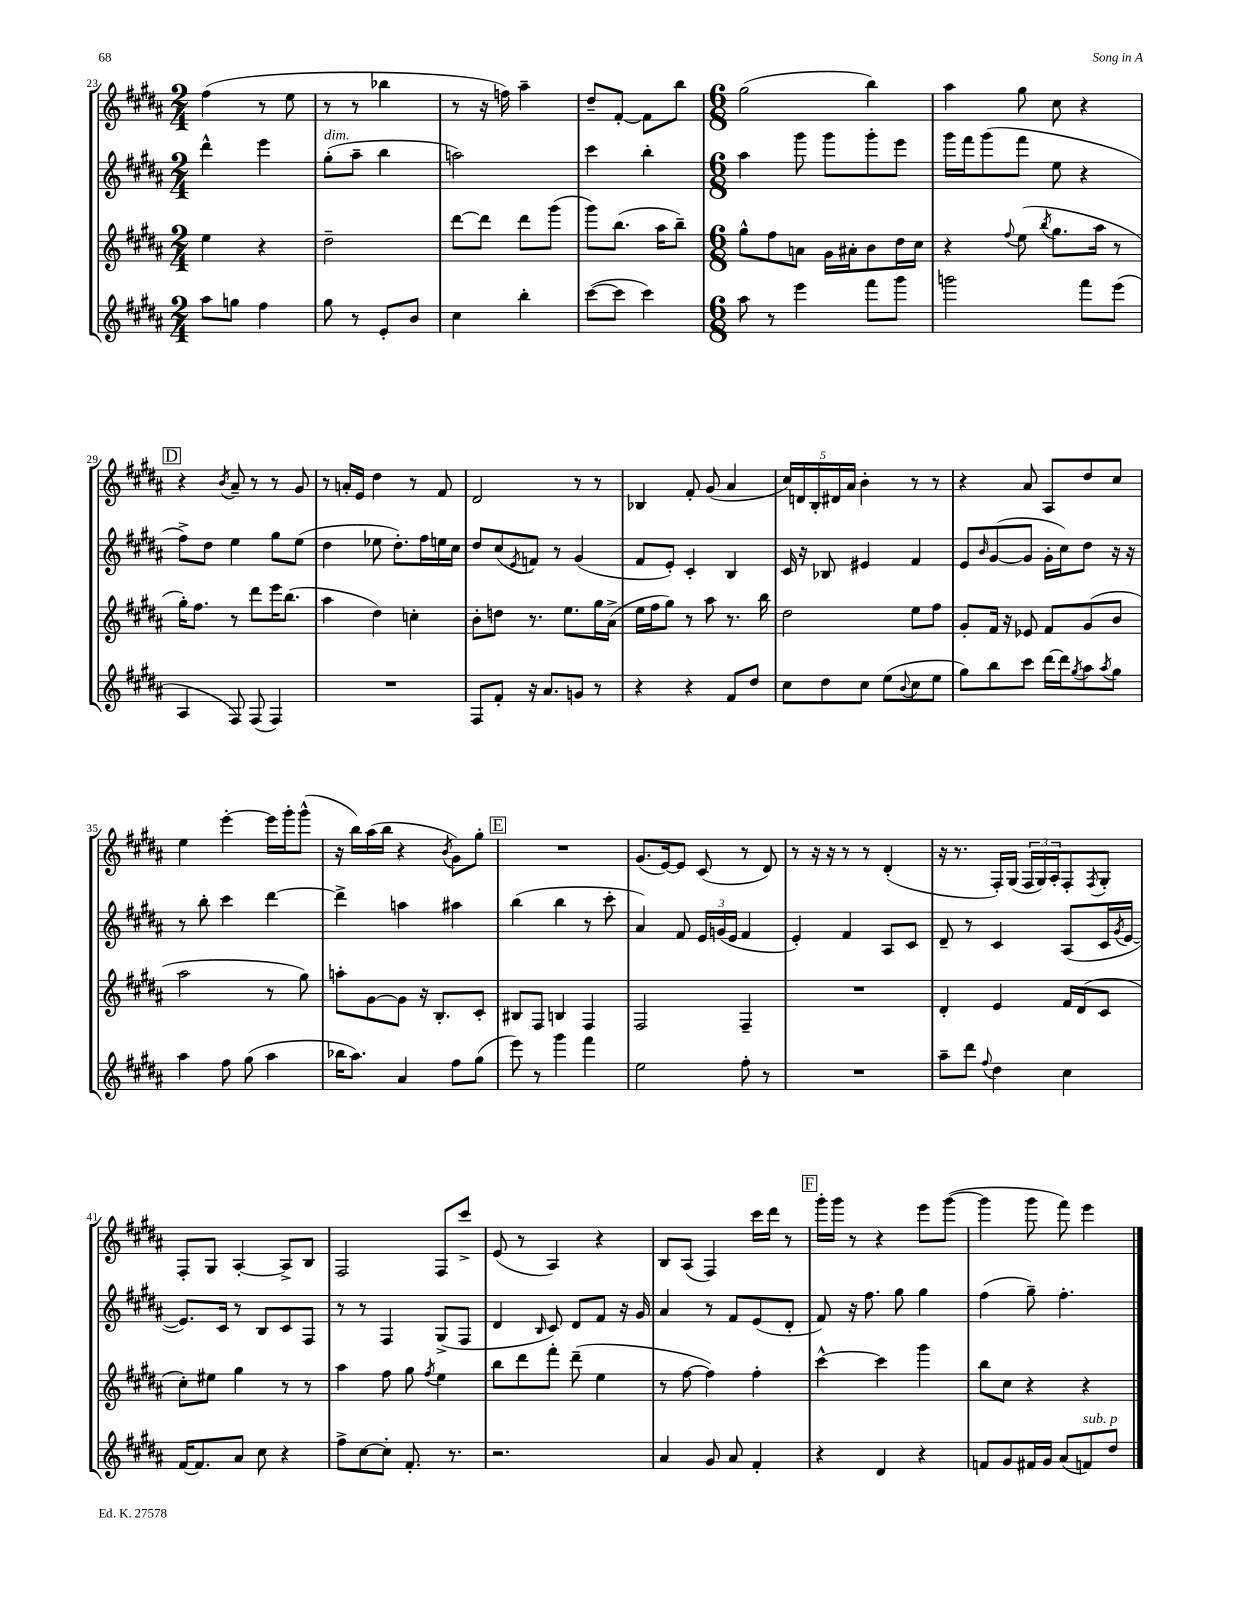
<<
\new StaffGroup <<
\new Staff = "s0" {
    \clef treble \key b \major \numericTimeSignature \time 2/4
    fis''4( r8 e''8 |
    r8 r8 bes''4 |
    r8 r16 f''16) ais''4-- |
    dis''8-- fis'8~-. fis'8 b''8 |
    \numericTimeSignature \time 6/8 gis''2( b''4) |
    ais''4 gis''8 cis''8 r4 |
    \mark \markup { \box "D" } r4 \acciaccatura { b'8 } ais'8-- r8 r8 gis'8 |
    r8 a'16-. e'16 dis''4 r8 fis'8 |
    dis'2 r8 r8 |
    bes4 fis'8-. gis'8( ais'4 |
    \tuplet 5/4 { cis''16) d'16 b16-. dis'16 ais'16 } b'4-. r8 r8 |
    r4 ais'8 ais8 dis''8 cis''8 |
    e''4 e'''4~-. e'''16 gis'''16-. gis'''8-^( |
    r16 b''16) ais''16( b''16 r4 \acciaccatura { b'8 } gis'8) gis''8-. |
    \mark \markup { \box "E" } R2. |
    gis'8.( e'16~) e'8 cis'8( r8 dis'8) |
    r8 r16 r16 r8 r8 dis'4-.( |
    r16 r8. fis16-.) gis16( \tuplet 3/2 { fis16 gis16) ais16-. } fis8-. \acciaccatura { fis8 } gis8-. |
    fis8-. gis8 ais4~-. ais8-> b8 |
    fis2 fis8 cis'''8-> |
    e'8( r8 ais4) r4 |
    b8 ais8( fis4) cis'''16 dis'''16 r8 |
    \mark \markup { \box "F" } gis'''16-. gis'''16 r8 r4 e'''8 gis'''8~( |
    gis'''4 gis'''8 fis'''8) e'''4 \bar "|." |
}
\new Staff = "s1" {
    \clef treble \key b \major \numericTimeSignature \time 2/4
    dis'''4-^ e'''4 |
    gis''8-.^\markup { \italic "dim." }( ais''8-- b''4 |
    a''2) |
    cis'''4 b''4-. |
    \numericTimeSignature \time 6/8 ais''4 gis'''8 gis'''8 gis'''8-. e'''8 |
    gis'''16 fis'''16 gis'''8( fis'''8 e''8 r4 |
    \mark \markup { \box "D" } fis''8->) dis''8 e''4 gis''8 e''8( |
    dis''4 ees''8 dis''8.-.) fis''16 e''16 cis''16 |
    dis''8 cis''8( \acciaccatura { e'8 } f'8) r8 gis'4( |
    fis'8 e'8-.) cis'4-. b4 |
    cis'16 r16 bes8 eis'4 fis'4 |
    e'8 \grace { b'16 } gis'8~( gis'8 gis'16-. cis''16) dis''8 r16 r16 |
    r8 b''8-. cis'''4 dis'''4~ |
    dis'''4-> a''4 ais''4 |
    \mark \markup { \box "E" } b''4( b''4 r8 cis'''8-. |
    ais'4) fis'8 \tuplet 3/2 { e'16 g'16( e'16 } fis'4 |
    e'4-.) fis'4 ais8 cis'8 |
    dis'8-- r8 cis'4 ais8( cis'16 \acciaccatura { gis'8 } e'16~ |
    e'8.) cis'16 r8 b8 cis'8 fis8 |
    r8 r8 fis4 gis8->( fis8 |
    dis'4 \grace { b16 } cis'8) dis'8 fis'8 r16 gis'16 |
    ais'4 r8 fis'8 e'8( dis'8-. |
    \mark \markup { \box "F" } fis'8) r16 fis''8. gis''8 gis''4 |
    fis''4( gis''8--) fis''4.-. \bar "|." |
}
\new Staff = "s2" {
    \clef treble \key b \major \numericTimeSignature \time 2/4
    e''4 r4 |
    dis''2-- |
    dis'''8~ dis'''8 dis'''8 gis'''8( |
    gis'''8) b''8.( ais''16 b''8--) |
    \numericTimeSignature \time 6/8 gis''8-^ fis''8 a'8 gis'16 ais'16-. b'8 dis''16 cis''16 |
    r4 \appoggiatura { fis''8 } e''8( \acciaccatura { b''8 } gis''8. ais''16 r8 |
    \mark \markup { \box "D" } gis''16-.) fis''8. r8 dis'''8 e'''16 b''8.( |
    ais''4 dis''4) c''4-. |
    b'8-. d''8 r8. e''8. gis''16 ais'16->( |
    e''16 fis''16 gis''8) r8 ais''8 r8. b''16 |
    dis''2 e''8 fis''8 |
    gis'8-. fis'16 r16 ees'8 fis'8 gis'8( b'8 |
    ais''2 r8 gis''8) |
    a''8-. gis'8~ gis'8 r16 b8.-. cis'8-. |
    \mark \markup { \box "E" } bis8 fis8 b4 fis4 |
    fis2 fis4-- |
    R2. |
    dis'4-. e'4 fis'16 dis'16( cis'8 |
    cis''8-.) eis''8 gis''4 r8 r8 |
    ais''4 fis''8 gis''8 \acciaccatura { fis''8 } e''4 |
    b''8 dis'''8 fis'''8-. dis'''8--( e''4 |
    r8 fis''8~ fis''4) fis''4-. |
    \mark \markup { \box "F" } cis'''4~-^ cis'''4 gis'''4 |
    b''8 cis''8 r4 r4 \bar "|." |
}
\new Staff = "s3" {
    \clef treble \key b \major \numericTimeSignature \time 2/4
    ais''8 g''8 fis''4 |
    gis''8 r8 e'8-. b'8 |
    cis''4 b''4-. |
    cis'''8~( cis'''8 cis'''4) |
    \numericTimeSignature \time 6/8 ais''8 r8 e'''4 fis'''8 gis'''8 |
    g'''2 fis'''8 e'''8( |
    \mark \markup { \box "D" } ais4 fis8) fis8( fis4) |
    R2. |
    fis8 fis'8-. r16 ais'8. g'8 r8 |
    r4 r4 fis'8 dis''8 |
    cis''8 dis''8 cis''8 e''8( \appoggiatura { b'8 } cis''8 e''8 |
    gis''8) b''8 cis'''8 dis'''16~ dis'''16 \acciaccatura { gis''8 } ais''8 \acciaccatura { ais''8 } gis''8 |
    ais''4 fis''8 gis''8( ais''4 |
    bes''16 ais''8.) ais'4 fis''8 gis''8( |
    \mark \markup { \box "E" } e'''8) r8 gis'''4 fis'''4 |
    e''2 fis''8-. r8 |
    R2. |
    ais''8-- dis'''8 \appoggiatura { fis''8 } dis''4 cis''4 |
    fis'16~ fis'8. ais'8 cis''8 r4 |
    fis''8-> cis''8~ cis''8-. fis'8.-. r8. |
    r2. |
    ais'4 gis'8 ais'8 fis'4-. |
    \mark \markup { \box "F" } r4 dis'4 r4 |
    f'8 gis'8 fis'16 gis'16 ais'8( f'8^\markup { \italic "sub. p" }) dis''8 \bar "|." |
}
>>
>>
\layout { \context { \Score currentBarNumber = #23 } }
